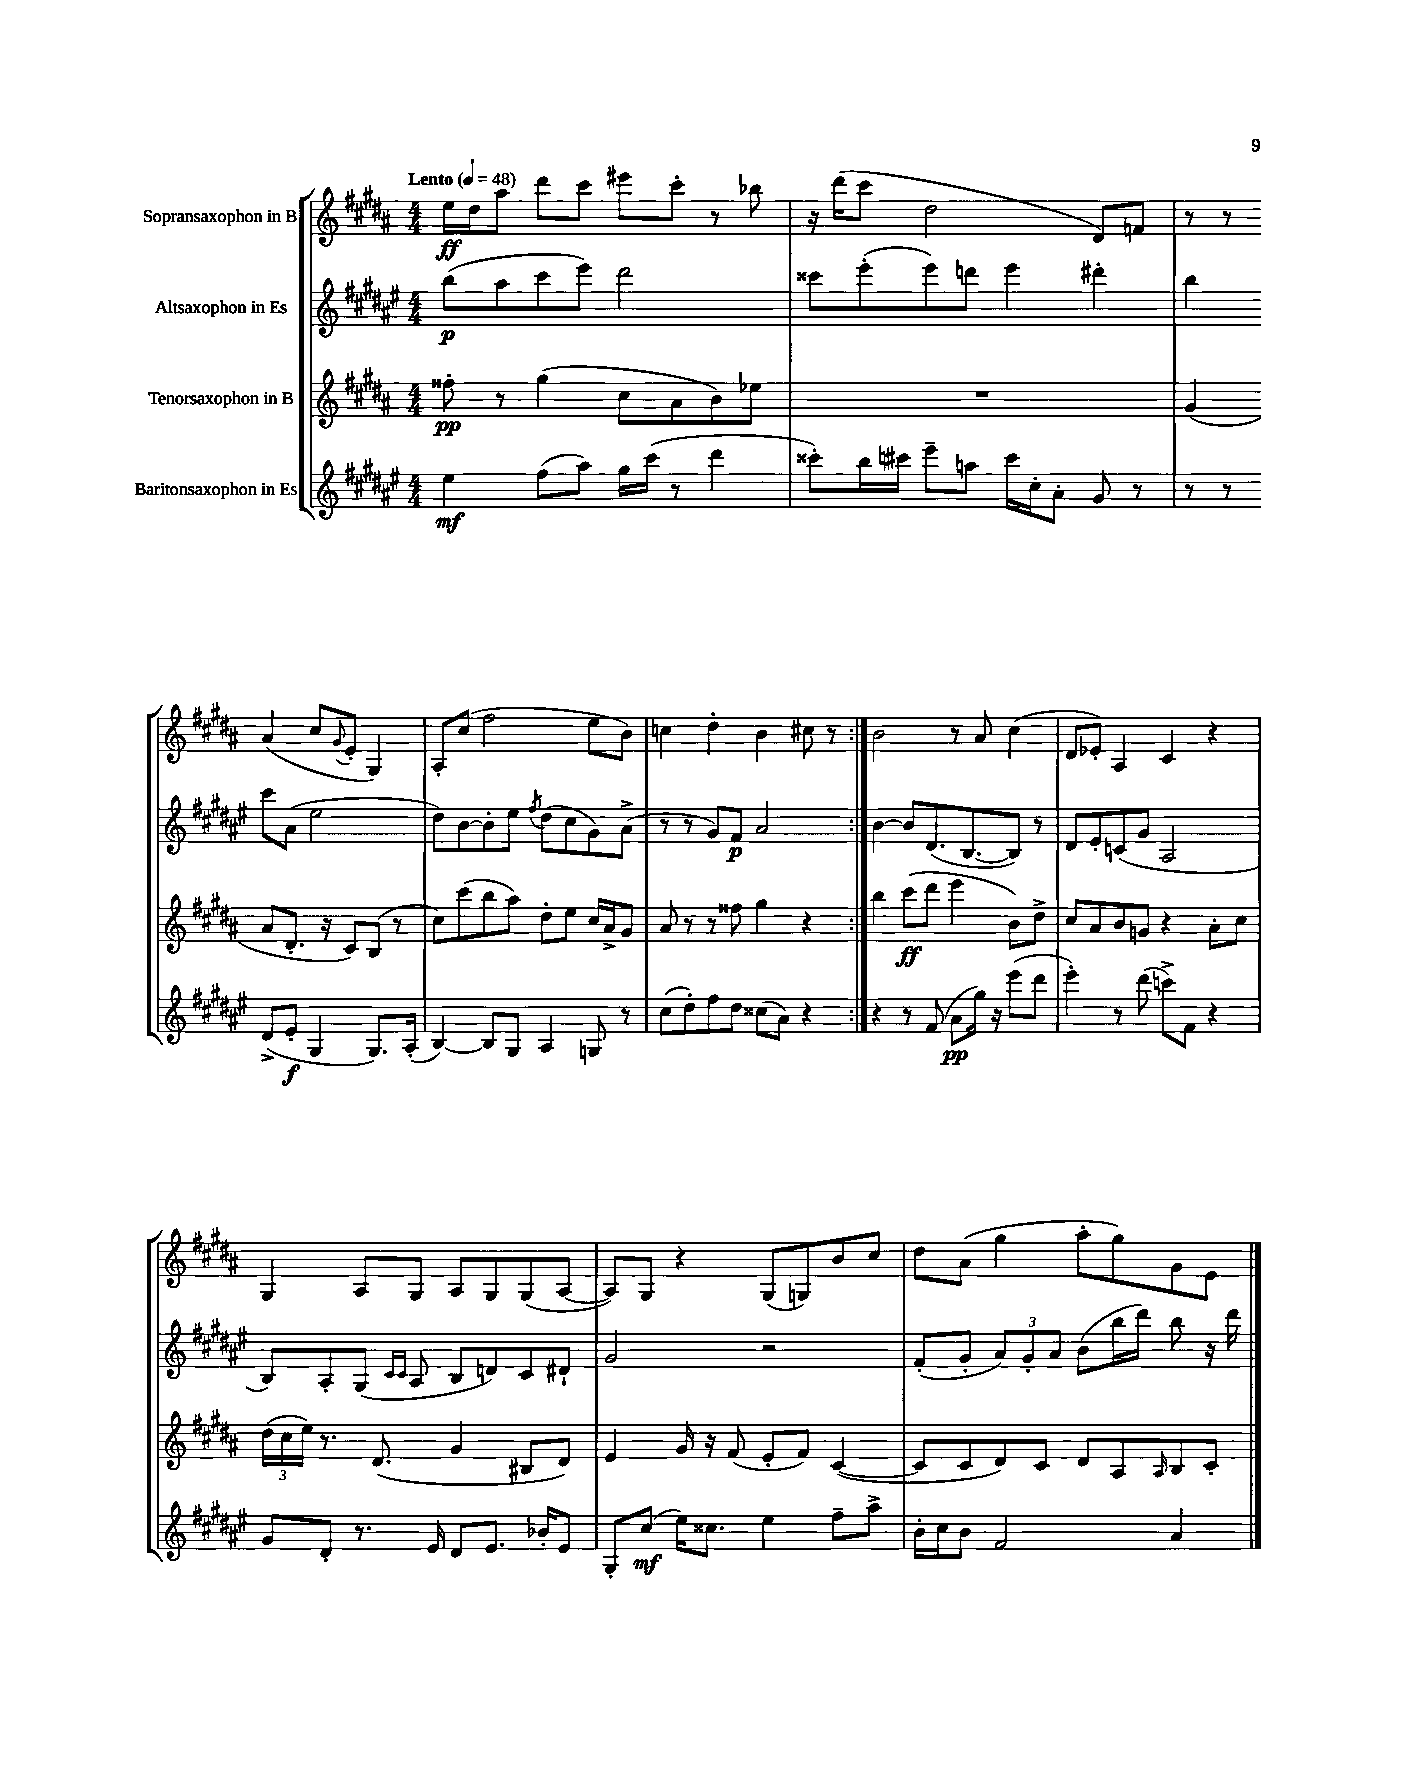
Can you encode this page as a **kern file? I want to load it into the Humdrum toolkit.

**kern	**kern	**kern	**kern
*staff4	*staff3	*staff2	*staff1
*clefG2	*clefG2	*clefG2	*clefG2
*k[f#c#g#d#a#e#]	*k[f#c#g#d#a#]	*k[f#c#g#d#a#e#]	*k[f#c#g#d#a#]
*M4/4	*M4/4	*M4/4	*M4/4
*MM48	*MM48	*MM48	*MM48
4ee#\	8ff##'\	(8bb\L	16ee\LL
.	.	.	16dd#\J
.	8r	8aa#\	8aa#\J
(8ff#\L	(4gg#\	8ccc#\	8ddd#\L
8aa#\J)	.	8eee#\J)	8ccc#\J
16gg#\LL	8cc#\L	2ddd#\	8eee#\L
(16ccc#\JJ	.	.	.
8r	8a#\	.	8ccc#'\J
4ddd#\	8b\)	.	8r
.	8ee-\J	.	8bb-\
=	=	=	=
8ccc##'\L)	1r	8ccc##\L	16r
.	.	.	(16ddd#\LK
16bb\L	.	(8eee#'\	8ccc#\J
16ccc#\JJ	.	.	.
8eee#~\L	.	8eee#\)	2dd#\
8aa\J	.	8ddd\J	.
16ccc#\LL	.	4eee#\	.
16cc#'\J	.	.	.
8a#'\J	.	.	.
8g#/	.	4ddd#'\	8d#/L)
8r	.	.	8f/J
=	=	=	=
8r	(4g#/	4bb\	8r
8r	.	.	8r
(8d#^/L	8a#/L	8ccc#\L	(4a#/
8e#'/J	8.d#'/J	(8a#\J	.
4G#/	.	2ee#\	8cc#/L
.	16r	.	.
.	.	.	8qqg#/
.	8c#/L)	.	8e'/J
8.G#/L)	(8B/J	.	4G#/)
.	8r	.	.
(16A#'/Jk	.	.	.
=	=	=	=
[4B/)	8cc#\L)	8dd#\L)	8A#'/L
.	(8ccc#\	[8b\	(8cc#/J
8B/]L	8bb\	8b'\]	2ff#\
8G#/J	8aa#\J)	8ee#\J	.
.	.	8qff#/	.
4A#/	8dd#'\L	(8dd#\L	.
.	8ee\J	8cc#\	.
8G/	16cc#/LL	8g#\)	8ee\L
.	16a#^/J	.	.
8r	8g#/J	(8a#^\J	8b\J)
=	=	=	=
(8cc#\L	8a#/	8r	4cc\
8dd#'\)	8r	8r	.
8ff#\	8r	8g#/L)	4dd#'\
8dd#\J	8ff##\	8f#/J	.
(8cc##\L	4gg#\	2a#/	4b\
8a#\J)	.	.	.
4r	4r	.	8cc#\
.	.	.	8r
=:|!	=:|!	=:|!	=:|!
4r	4bb\	[4b\	2b\
8r	(8ccc#\L	8b/]L	.
(8f#/	8ddd#\J	(8.d#/	.
8a#\L	4eee\	.	8r
.	.	[8.B/	.
16gg#\Jk)	.	.	8a#/
16r	.	.	.
(8eee#\L	8b\L)	8B/]J)	(4cc#\
8ddd#\J	8dd#^\J	8r	.
=	=	=	=
4eee#'\)	8cc#/L	8d#/L	8d#/L
.	8a#/	8e#'/	8e-'/J)
8r	8b/	(8c/	4A#/
(8ddd#\	8g/J	8g#/J	.
8ccc^\L)	4r	2A#/	4c#/
8f#\J	.	.	.
4r	8a#'\L	.	4r
.	8cc#\J	.	.
=	=	=	=
8g#/L	(24dd#\LL	8B/L)	4G#/
.	24cc#\	.	.
.	24ee\JJ)	.	.
8d#'/J	8.r	8A#'/	.
8.r	.	(8G#/J	8A#/L
.	(8.d#/	.	.
.	.	16qqc#/LL	.
.	.	16qqc#/JJ	.
.	.	8A#/	8G#/J
16e#/	.	.	.
8d#/L	4g#/	8B/L	8A#/L
8.e#/J	.	8d/)	8G#/
.	8B#/L	8c#/	(8G#/
16b-'/LK	.	.	.
8e#/J	8d#/J)	8d#`/J	[8A#/J
=	=	=	=
8G#'/L	4e/	2g#/	8A#/]L)
(8cc#/J	.	.	8G#/J
16ee#\LK)	16g#/	.	4r
8.cc##\J	16r	.	.
.	(8f#/	.	.
4ee#\	8e'/L	2r	(8G#/L
.	8f#/J)	.	8G/)
8ff#~\L	([4c#/	.	8b/
8aa#^\J	.	.	8cc#/J
=	=	=	=
16b'\LL	8c#/]L	(8f#'/L	8dd#\L
16cc#\J	.	.	.
8b\J	8c#/	8g#'/J	(8a#\J
2f#/	8d#/)	12a#/L)	4gg#\
.	.	12g#'/	.
.	8c#/J	.	.
.	.	12a#/J	.
.	8d#/L	(8b\L	8aa#'\L
.	8A#/	16bb\L	8gg#\)
.	.	16ddd#\JJ)	.
.	16qqA#/	.	.
4a#/	8B/	8bb\	8g#\
.	8c#'/J	16r	8e\J
.	.	16ddd#\	.
==	==	==	==
*-	*-	*-	*-
